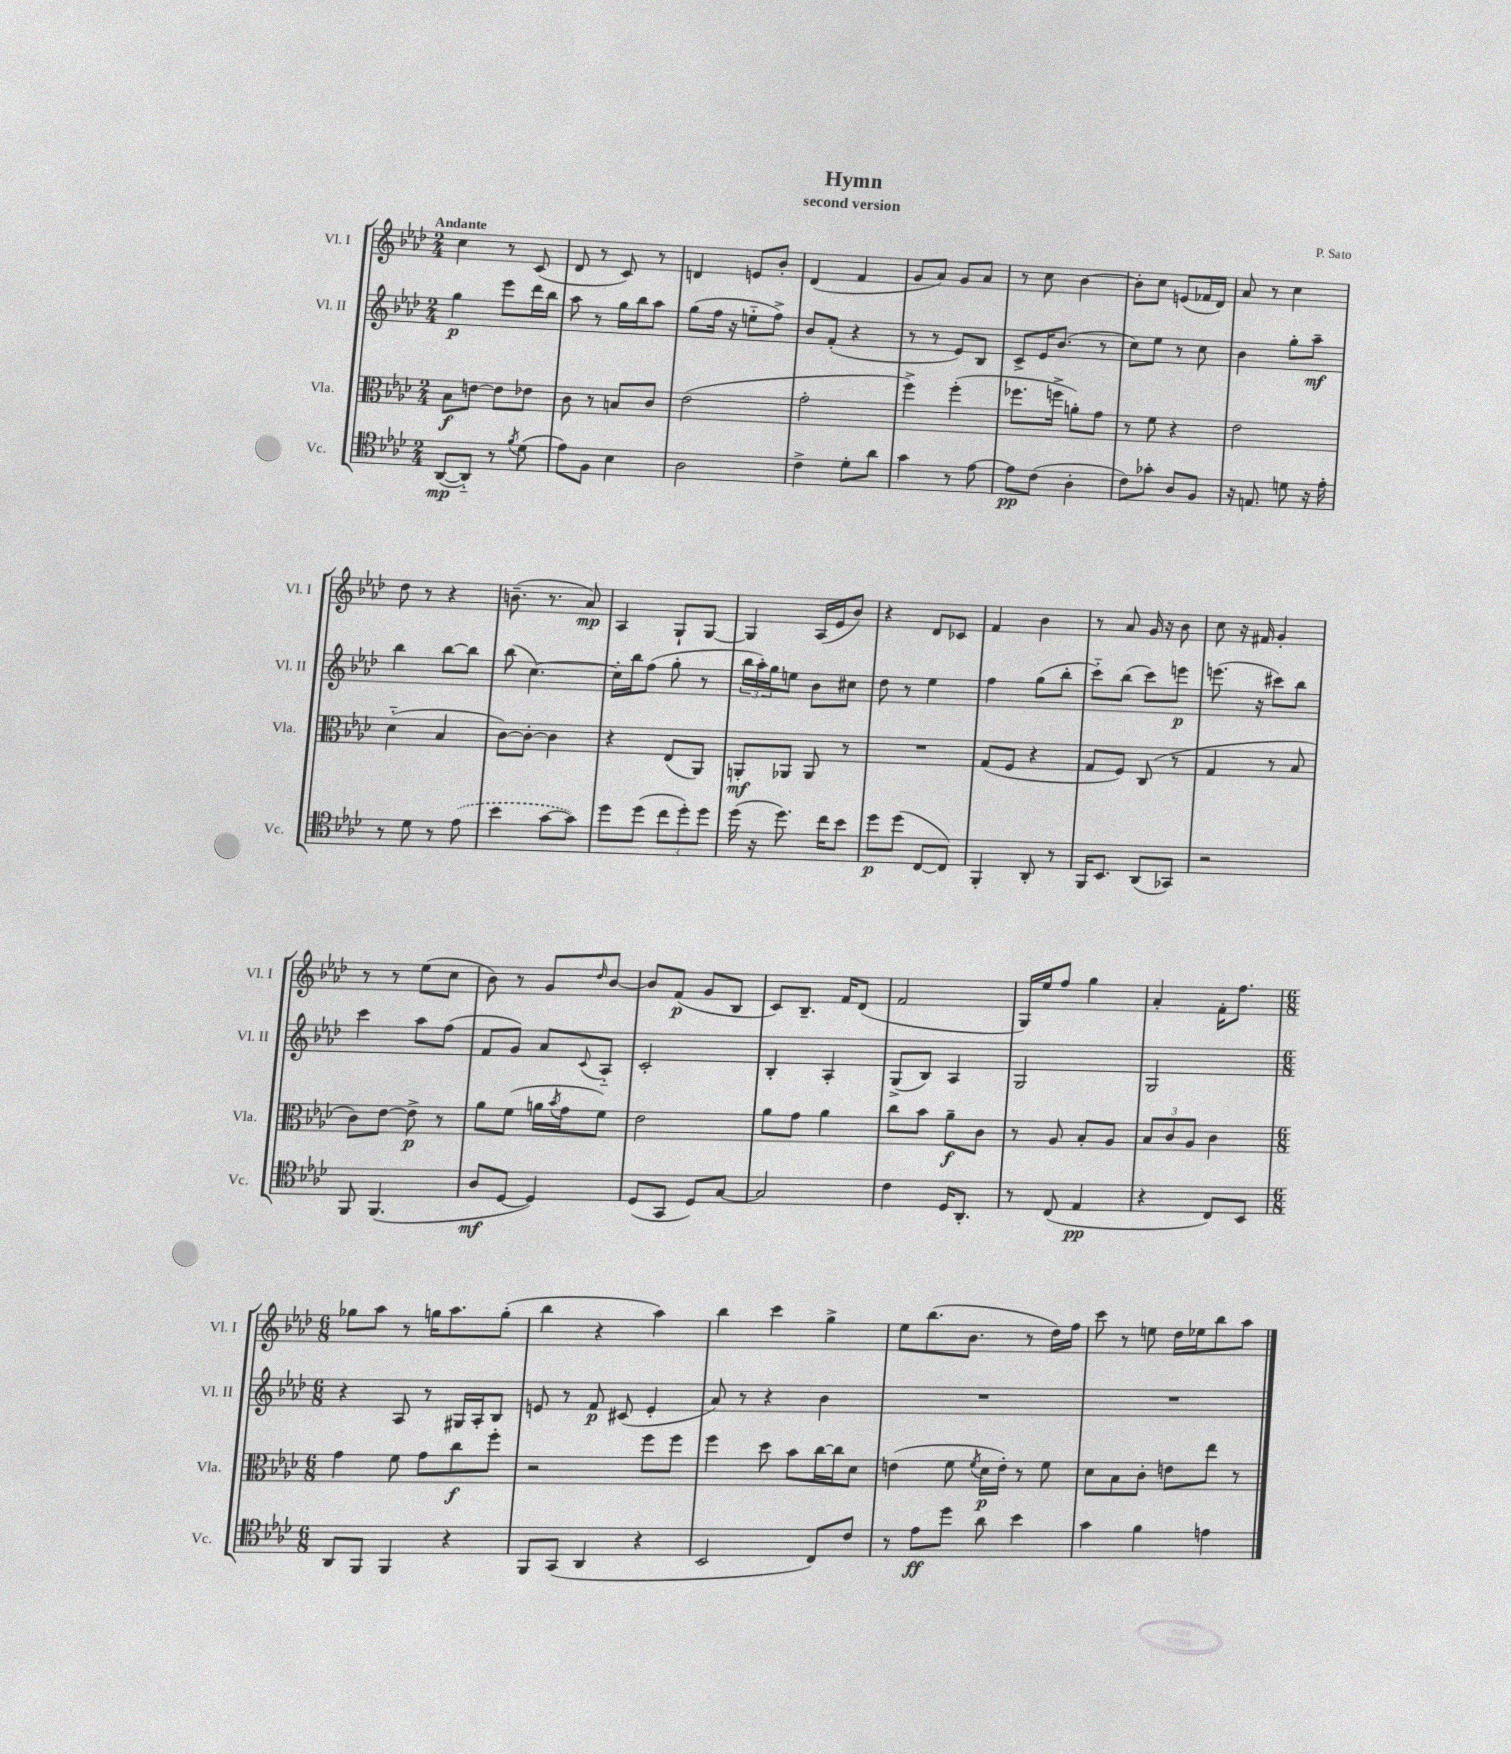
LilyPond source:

\header { title = "Hymn" composer = "P. Sato" subtitle = "second version" }
<<
\new StaffGroup <<
\new Staff = "s0" \with { instrumentName = "Vl. I" shortInstrumentName = "Vl. I" } {
    \clef treble \key aes \major \numericTimeSignature \time 2/4 \tempo "Andante"
    c''4 r8 c'8( |
    des'8 r8 c'8) r8 |
    d'4 e'8 bes'8-. |
    des'4( f'4 |
    g'8 aes'8) g'8 aes'8 |
    r8 c''8 bes'4~ |
    bes'8-. c''8 e'8( fes'16 des'16) |
    aes'8 r8 c''4 |
    des''8 r8 r4 |
    b'8.--( r8. aes'8\mp) |
    aes4 g8-! g8~ |
    g4 aes16( ees'16 bes'8) |
    r4 des'8 ces'8 |
    f'4 bes'4 |
    r8 aes'8 g'16 r16 bes'8 |
    c''8 r16 fis'16 g'4-. |
    r8 r8 ees''8( c''8 |
    bes'8) r8 g'8 \grace { des''16 } bes'8~ |
    bes'8 f'8\p( g'8 bes8 |
    c'8) bes8.-- f'16 des'8( |
    f'2 |
    g16) ees''16 f''8 g''4 |
    aes'4-. f'16-. f''8. |
    \numericTimeSignature \time 6/8 ges''8 aes''8 r8 g''16 aes''8. g''8-.( |
    bes''4 r4 aes''4) |
    bes''4 c'''4 g''4-> |
    ees''8 bes''8.( bes'8. r8 des''16) f''16 |
    c'''8 r8 e''8 des''16 ees''16 bes''8 aes''8 \bar "|." |
}
\new Staff = "s1" \with { instrumentName = "Vl. II" shortInstrumentName = "Vl. II" } {
    \clef treble \key aes \major \numericTimeSignature \time 2/4
    g''4\p ees'''8 des'''16 bes''16 |
    aes''8 r8 g''16 bes''16 aes''8 |
    g''8( f''16 r16 e''8-_ f''8->) |
    bes'8 f'8-.( r4 |
    r8 r8 ees'8) bes8 |
    c'8-> ees'16 bes'8.( r8 |
    c''8) ees''8 r8 c''8 |
    bes'4 g''8-. aes''8--\mf |
    bes''4 bes''8~ bes''8 |
    bes''8( c''4.~) |
    c''16-. bes''16 f''8( g''8-. r8 |
    \tuplet 3/2 { bes''16 aes''16-.) g''16 } e''8 bes'8 cis''8 |
    des''8 r8 ees''4 |
    f''4 g''8( bes''8-. |
    c'''8-_) bes''8( c'''8) e'''8\p |
    e'''8.( r16 cis'''8) bes''8 |
    c'''4 aes''8 f''8( |
    f'8 g'8) aes'8 \appoggiatura { c'8 } aes8-_ |
    c'2-. |
    bes4-. aes4-. |
    g8->( bes8) aes4 |
    g2 |
    g2 |
    \numericTimeSignature \time 6/8 r4 aes8 r8 gis16 aes16-. bes8 |
    e'8 r8 f'8\p cis'8( e'4-. |
    aes'8) r8 r4 bes'4 |
    R2. |
    R2. \bar "|." |
}
\new Staff = "s2" \with { instrumentName = "Vla." shortInstrumentName = "Vla." } {
    \clef alto \key aes \major \numericTimeSignature \time 2/4
    bes8\f e'8~ e'8 ees'8 |
    c'8 r8 b8 c'8 |
    ees'2( |
    g'2-. |
    f''4->) f''4-.( |
    fes''8. f''16-> a'8-.) g'8 |
    r8 f'8 r4 |
    ees'2 |
    des'4-_( bes4 |
    c'8~) c'8~-. c'4 |
    r4 ees8( aes,8) |
    a,8-.\mf aes,8 aes,8 r8 |
    R2 |
    g8( f8 r4 |
    g8 f8) c8( r8 |
    g4 r8 bes8 |
    c'8) ees'8~ ees'8->\p r8 |
    aes'8 f'8( a'16 \acciaccatura { bes'8 } g'16 f'8) |
    ees'2 |
    aes'8 g'8 aes'4 |
    c''8 bes'8 aes'8--\f c'8 |
    r8 aes8 bes8-. aes8 |
    \tuplet 3/2 { bes8 c'8 aes8 } c'4 |
    \numericTimeSignature \time 6/8 g'4 f'8 g'8 c''8\f f''8-. |
    r2 f''8 f''8 |
    f''4 des''8 bes'8 c''16~ c''16 des'8 |
    e'4( f'8 \acciaccatura { f'8 } des'16\p e'16-.) r8 f'8 |
    des'8 bes8 c'8-. e'8 ees''8 r8 \bar "|." |
}
\new Staff = "s3" \with { instrumentName = "Vc." shortInstrumentName = "Vc." } {
    \clef tenor \key aes \major \numericTimeSignature \time 2/4
    aes,8~\mp( aes,8-_) r8 \acciaccatura { f'8 } des'8( |
    ees'8) f8 bes4 |
    aes2 |
    c'4-> des'8-. aes'8 |
    g'4 r8 ees'8~ |
    ees'8\pp c'8( aes4-. |
    c'8) ges'8-. aes8 f8 |
    r16 e8. d'8 r16 ees'16-. |
    r8 des'8 r8 \once \slurDashed ees'8( |
    bes'4 g'8~ g'8) |
    des''8 des''8( \tuplet 3/2 { c''8 des''8-.) des''8 } |
    des''16( r16 des''8.) c''16 bes'8 |
    des''8\p des''8( c8~ c8) |
    f,4-. aes,8-. r8 |
    f,16 bes,8. aes,8( ges,8) |
    r2 |
    f,8 f,4.( |
    aes8\mf des8~ des4) |
    des8( g,8 des8) g8~ |
    g2 |
    c'4 des16 aes,8.-. |
    r8 c8( ees4\pp |
    r4 c8) bes,8 |
    \numericTimeSignature \time 6/8 aes,8 f,8 f,4 r4 |
    f,8 g,8( aes,4 r4 |
    bes,2 c8) c'8 |
    r8 ees'8\ff des''8 aes'8 bes'4 |
    g'4 f'4 e'4 \bar "|." |
}
>>
>>
\layout { \context { \Score \remove "Bar_number_engraver" } }
